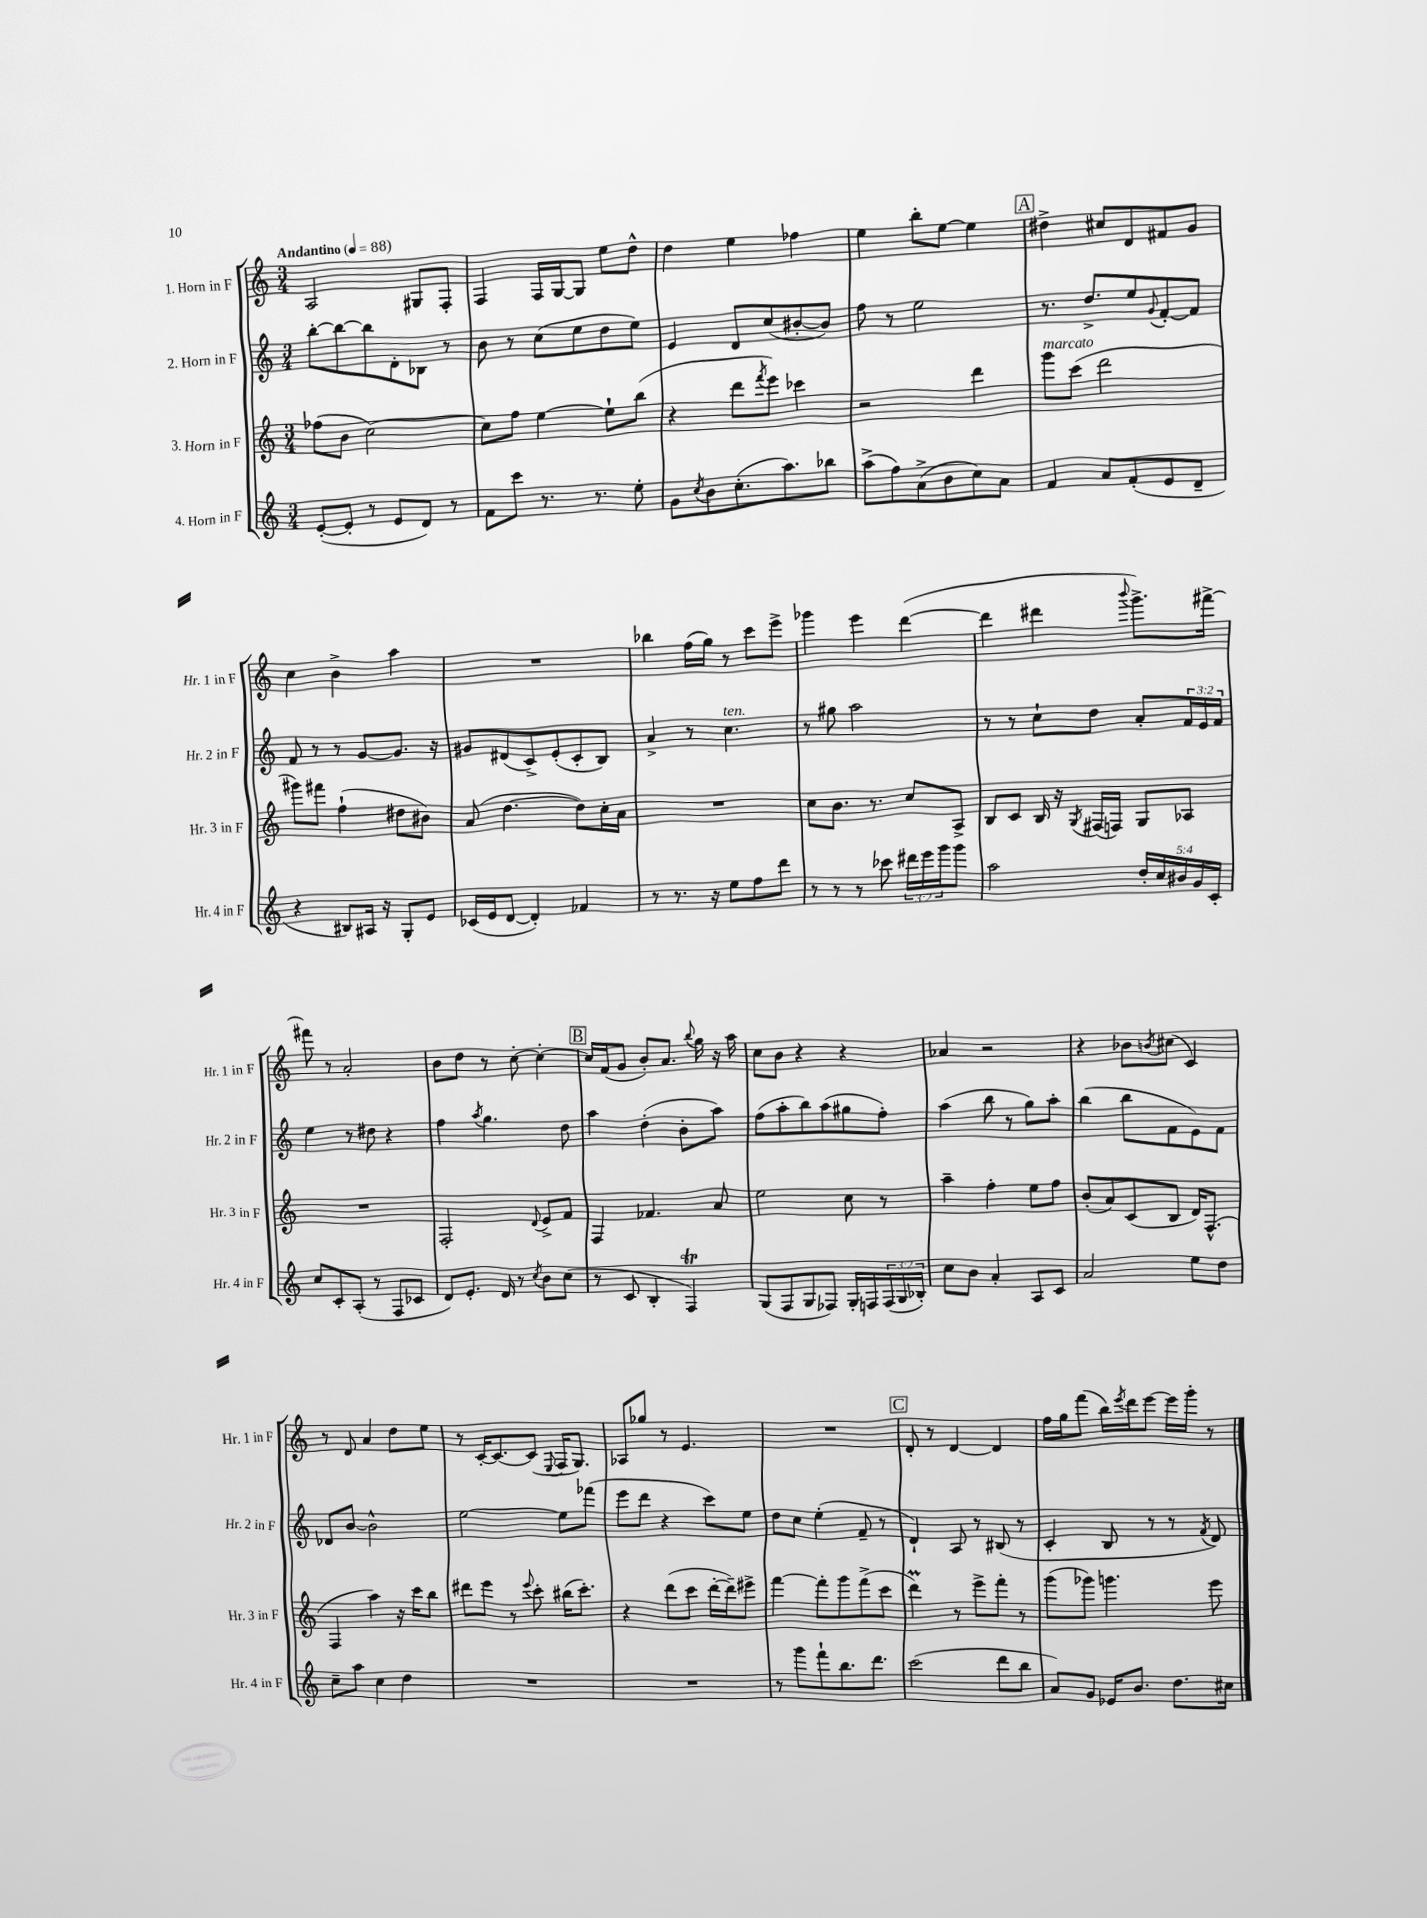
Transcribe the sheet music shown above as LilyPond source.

<<
\new StaffGroup <<
\new Staff = "s0" \with { instrumentName = "1. Horn in F" shortInstrumentName = "Hr. 1 in F" } {
    \clef treble \key c \major \numericTimeSignature \time 3/4 \tempo "Andantino" 4 = 88
    a2 gis8 f8-. |
    f4 f16 g16~ g8 e''8 d''8-^ |
    d''4 e''4 fes''4 |
    e''4 b''8-. e''8~ e''4 |
    \mark \markup { \box "A" } dis''4-> cis''8 d'8 fis'8 g'8 |
    c''4 b'4-> a''4 |
    R2. |
    bes''4 f''16( g''16) r8 c'''8 e'''8-> |
    ges'''4 e'''4 d'''4~( |
    d'''4 dis'''4 \appoggiatura { b'''8 } g'''8.->) fis'''16~-> |
    fis'''8 r8 a'2-. |
    b'8 d''8 r8 c''8~-. c''4~-. |
    \mark \markup { \box "B" } c''16 f'16( g'8 b'8-.) a'8. \appoggiatura { b''8 } g''16 r16 a''16 |
    c''8 b'8 r4 r4 |
    aes'4 r2 |
    r4 bes'8 \acciaccatura { b'8 } cis''8( c'4) |
    r8 d'8 a'4 d''8 e''8 |
    r8 c'16~-. c'8.~ c'8( \appoggiatura { e8 } f16 g8.) |
    aes8 ges''8 r8 e'4. |
    R2. |
    \mark \markup { \box "C" } d'8-. r8 d'4~ d'4 |
    f''16 g''16 f'''8( b''16) \acciaccatura { e'''8 } d'''16 e'''8~ e'''16 g'''16-. r8 \bar "|." |
}
\new Staff = "s1" \with { instrumentName = "2. Horn in F" shortInstrumentName = "Hr. 2 in F" } {
    \clef treble \key c \major \numericTimeSignature \time 3/4 \override Staff.TupletNumber.text = #tuplet-number::calc-fraction-text
    b''8~-. b''8~ b''8 d'8-. bes8 r8 |
    b'8 r8 c''8( e''8 d''8 e''8) |
    e'4 d'8 c''8( bis'8~-. bis'8) |
    f''8 r8 e''2 |
    \mark \markup { \box "A" } r8. d''8.-> e''8 \appoggiatura { g'8 } f'8~-. f'8 |
    f'8 r8 r8 g'8~ g'8. r16 |
    gis'8 dis'8( c'8->) e'8-.( c'8-. b8) |
    a'4-> r8 c''4.^\markup { \italic "ten." } |
    r8 gis''8 a''2 |
    r8 r8 c''8-! d''8 a'8-. \tuplet 3/2 { f'16 e'16 f'16 } |
    e''4 r8 dis''8 r4 |
    f''4 \acciaccatura { a''8 } g''4. d''8 |
    \mark \markup { \box "B" } a''4 d''4-.( b'8-. a''8) |
    f''8( a''8-. b''8) a''8( gis''8 f''8-.) |
    a''4( b''8 r8 g''8) a''8-. |
    b''4( b''8 f'8 e'8) f'8 |
    des'8 b'8~ b'2-^ |
    e''2~ e''8 fes'''8( |
    e'''8 d'''8 r4 c'''8) e''8 |
    d''8 c''8 e''4-.( f'8-- r8 |
    \mark \markup { \box "C" } d'4-!) a8 r8 bis8( r8 |
    c'4-. b8 r8 r8 \acciaccatura { f'8 } d'8) \bar "|." |
}
\new Staff = "s2" \with { instrumentName = "3. Horn in F" shortInstrumentName = "Hr. 3 in F" } {
    \clef treble \key c \major \numericTimeSignature \time 3/4
    fes''8( b'8 c''2~) |
    c''8 f''8 e''4~ e''8-! b''8( |
    r4 d'''8 \acciaccatura { f'''8 } e'''8) ces'''4 |
    r2 d'''4 |
    \mark \markup { \box "A" } g'''8^\markup { \italic "marcato" } c'''8( d'''2 |
    gis'''8) fis'''8 f''4-!( dis''8 bis'8) |
    a'8( d''4.~ d''8) c''16-. a'16 |
    R2. |
    c''8 b'8. r8. c''8 a8-> |
    b8 c'8 b16 r16 \acciaccatura { g8 } fis16( f16) g8 aes8 |
    R2. |
    f2-. \appoggiatura { d'8 } e'8-> f'8 |
    \mark \markup { \box "B" } f4 fes'4. a'8 |
    e''2 c''8 r8 |
    a''4-- f''4-. e''8 f''8 |
    b'8-.( a'8) c'8( b8 d'16) f8.-^( |
    f4 a''4) r16 c'''16 b''8 |
    dis'''8 e'''8 r8 \appoggiatura { e'''8 } c'''8-. bis''16( c'''8.-.) |
    r4 d'''8( c'''8 d'''16~-. d'''16--) eis'''8-> |
    f'''4~ f'''8-. g'''8 f'''8->( c'''8 |
    \mark \markup { \box "C" } d'''4\prall) r8 e'''8-> f'''8-. r8 |
    g'''8( ges'''8) g'''4. e'''8 \bar "|." |
}
\new Staff = "s3" \with { instrumentName = "4. Horn in F" shortInstrumentName = "Hr. 4 in F" } {
    \clef treble \key c \major \numericTimeSignature \time 3/4 \override Staff.TupletNumber.text = #tuplet-number::calc-fraction-text
    e'8~-.( e'8-. r8 e'8 d'8) r8 |
    f'8 c'''8 r8. r8. e''8-. |
    g'8 \acciaccatura { c''8 } b'8 c''8.-.( a''8.) bes''8 |
    a''8->( f''8) a'8->( b'8 c''8) a'8 |
    \mark \markup { \box "A" } f'4 a'8 f'8-.( e'8 d'8-- |
    r4 bis8) ais16 r16 g8-. e'8 |
    ces'16( e'16 d'8~ d'4-.) fes'4 |
    r8 r8. r16 e''8 f''8 d'''8 |
    r8 r8 r8 ces'''8 \tuplet 3/2 { dis'''16 e'''16 g'''16 } g'''8 |
    a''2 \tuplet 5/4 { d''16-. c''16 bis'16 g'16 c'16-. } |
    c''8 c'8-. a8-.( r8 f8 ces'8 |
    d'8) e'8.-. d'16 r8 \acciaccatura { c''8 } b'8 c''8( |
    \mark \markup { \box "B" } r8 c'8 b4-. f4\trill) |
    g8( f8 g8 fes8) g16-. f16 \tuplet 3/2 { f16( g16 bes16-.) } |
    c''8 b'8 a'4-. a8 c'8 |
    a'2 e''8 d''8 |
    c''8-- a''8 c''4 d''4 |
    R2. |
    R2. |
    r8 g'''8 f'''8-! b''8. d'''8. |
    \mark \markup { \box "C" } c'''2( d'''8 b''8 |
    a'8) g'8 ees'16 b'8. d''8. cis''16 \bar "|." |
}
>>
>>
\layout { \context { \Score \remove "Bar_number_engraver" } }
